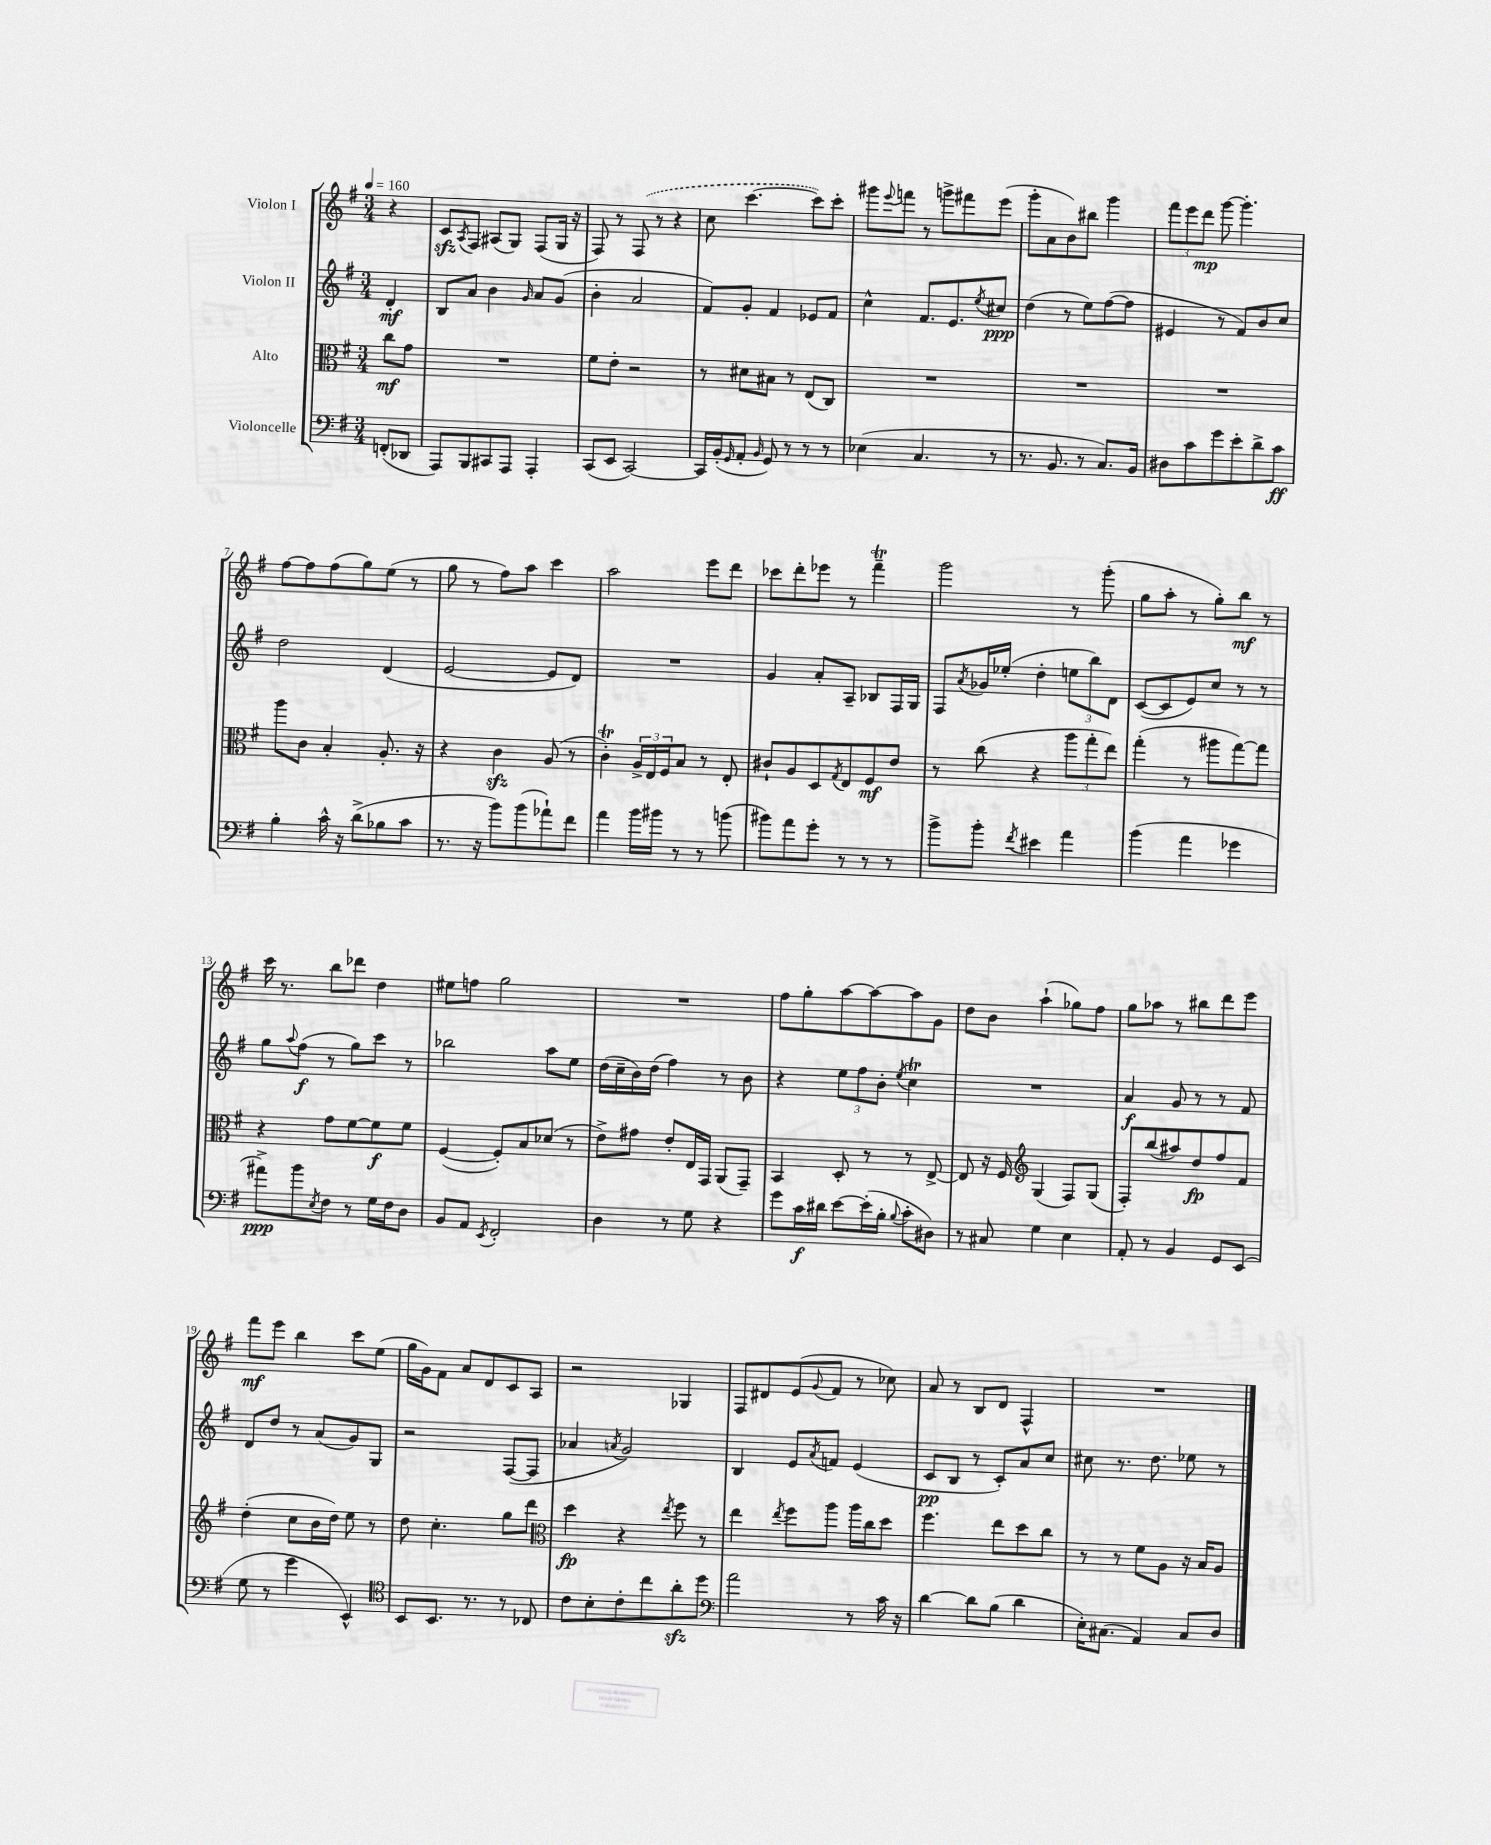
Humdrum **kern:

**kern	**kern	**kern	**kern
*staff4	*staff3	*staff2	*staff1
*clefF4	*clefC3	*clefG2	*clefG2
*k[f#]	*k[f#]	*k[f#]	*k[f#]
*M3/4	*M3/4	*M3/4	*M3/4
*MM160	*MM160	*MM160	*MM160
(8FF'	8cc	4d'	4r
8DD-	8g	.	.
=	=	=	=
8AAA)	2.r	8B	8c
.	.	.	8qA
8BBB	.	8a	8F#
8CC#	.	4b	(8A#
8AAA	.	.	8G)
.	.	16qqg	.
4AAA'	.	8a	(8F#
.	.	(8g	16G
.	.	.	16r
=	=	=	=
(8CC	8f#	4b'	8F#)
8EE	8e'	.	8r
[2CC)	2r	2a	(8F#
.	.	.	8r
.	.	.	4r
=	=	=	=
16CC]	8r	8f#)	8cc
(16BB'	.	.	.
16qqGG	.	.	.
8AA'	8d#	8g'	[4.ccc
16qqBB	.	.	.
8GG)	8B#	4f#	.
8r	8r	.	.
8r	(8E	8e-	8ccc])
8r	8C)	8f#	8ccc'
=	=	=	=
(4E-	2.r	4cc^^	8ggg#
.	.	.	8qqeee
.	.	.	8fff
4.C	.	8.f#	8r
.	.	.	8ggg^
.	.	8.e	.
.	.	.	8fff#
.	.	8qee	.
8r	.	8cc#	(8eee
=	=	=	=
8.r	2.r	(4dd	8ggg'
.	.	.	8a
8.BB	.	.	.
.	.	8r	8b)
8r	.	8ee)	8bb#
8.C)	.	([8ff#	4ggg
.	.	8ff#]	.
16BB	.	.	.
=	=	=	=
8D#	2.r	4e#	12fff#
.	.	.	12eee
8c	.	.	.
.	.	.	12ddd
8g	.	8r	[8ggg
8e'	.	8f#)	4.ggg']
8d^	.	8b	.
8c	.	8cc	.
=	=	=	=
4B'	8aa	2dd	[8ff#
.	8c	.	8ff#]
16c^^	4B'	.	(8ff#
16r	.	.	.
(8d^	.	.	8gg)
8B-	8.A'	(4d	(8ee
8c	.	.	8r
.	16r	.	.
=	=	=	=
8.r	4r	[2e	8gg
.	.	.	8r
16r	.	.	.
8b)	4c	.	8ff#)
(8b	.	.	8aa
8a-`)	(8A	8e]	4ccc
8f#	8r	8d)	.
=	=	=	=
4a	4c')	2.r	2aa
16b	24A^	.	.
.	24E	.	.
16b#	.	.	.
.	24F#	.	.
8r	8B	.	.
8r	8r	.	8eee
(8b	8E'	.	8ddd
=	=	=	=
8b#)	8c#`	4g	8ccc-
8a	8A	.	8ddd'
8g'	8D	8a'	8eee-
.	8qG	.	.
8r	8E	8A~	8r
8r	8F#	8B-	4fff#~
8r	8e	16F#	.
.	.	16G	.
=	=	=	=
8b^	8r	8F#	2ggg
.	.	8qa	.
8b'	(8cc	16g-	.
.	.	(16ee-'	.
8qf#	.	.	.
4e#	4r	4dd'	.
4a	12aa	12ee	8r
.	12gg'	12bb)	.
.	.	.	(8ggg'
.	12ee)	12d	.
=	=	=	=
(4b	(4gg'	([8c	8gg
.	.	8c]	8aa'
4a	8r	8e)	8r
.	8aa#	8cc	8gg')
4g-	[8gg)	8r	8bb
.	8gg]	8r	8r
=	=	=	=
8a#^)	4r	8gg	16ccc
.	.	.	8.r
.	.	8qqaa	.
8b	.	(8ff#	.
8qE	.	.	.
8F#	8g	8r	8bb
8r	[8f#	8gg)	8ddd-
16G	8f#]	8ccc	4dd
16F#	.	.	.
8D	8f#	8r	.
=	=	=	=
8BB	([4F#	2bb-	8ee#
8AA	.	.	8ff
8qEE	.	.	.
2FF#'	8F#'])	.	2gg
.	8B	.	.
.	(8d-	8aa	.
.	8r	8ee	.
=	=	=	=
4D	8e^)	(16dd	2.r
.	.	16cc~	.
.	8g#	16b)	.
.	.	(16dd	.
8r	8e'	4ff#)	.
8G	16E	.	.
.	16GG	.	.
4r	(8AA	8r	.
.	8GG~)	8b	.
=	=	=	=
8g	4BB	4r	8ff#
16c	.	.	8gg'
16d#	.	.	.
[8e	8D'	12ee	[8aa
.	.	12ff#	.
(16e']	8r	.	8aa_
.	.	12b'	.
16B'	.	.	.
8qqB	.	8qee	.
8c'	8r	4cc	8aa]
8D#)	[8E^	.	8g
=	=	=	=
8r	8E]	2.r	8dd
8C#	16r	.	8b
.	16F#	.	.
*	*clefG2	*	*
4G	(4G	.	(4aa`
4E	8F#)	.	8gg-)
.	(8G	.	8ff#
=	=	=	=
8AA'	8F#')	4a	8gg
8r	(8bb	.	8aa-
4BB	8aa#)	8g	8r
.	8dd	8r	8bb#
8GG	8ff#	8r	8ddd
(8EE	8f#	8f#	8eee
=	=	=	=
8G	(4dd'	8d	8fff#
8r	.	8dd	8eee
4g	8cc	8r	4bb
.	16b	(8a	.
.	16dd)	.	.
4EE^^)	8ee	8g)	8ccc
.	8r	8G	(8ee
=	=	=	=
*clefC4	*	*	*
8BB	8dd	2r	16gg
.	.	.	16g)
8.BB	4.cc'	.	8f#
.	.	.	8a
8.r	.	.	.
.	.	.	8d
8r	8gg	([8F#	8c
8C-	8ddd	8F#]	8A
=	=	=	=
*	*clefC3	*	*
8c	4dd	4a-	2r
8B'	.	.	.
.	.	8qa	.
8c'	4r	2g)	.
8cc	.	.	.
.	8qee	.	.
8a'	8ff#	.	4G-
8dd	8r	.	.
=	=	=	=
*clefF4	*	*	*
2a	4ee	4B	8F#
.	.	.	8d#
.	8qee	.	.
.	8ff#	8e	(8e
.	.	8qa	8qqg
.	8aa	8f	8f#
8r	16aa	(4e	8r
.	16cc	.	.
16c	8dd	.	8cc-)
16r	.	.	.
=	=	=	=
[4d	4.ff#	8c	8a
.	.	8B	8r
8d]	.	8r	8B
(8B	8ee	8c')	8d
4d	8dd	8a	4F#^^
.	8cc	8cc	.
=	=	=	=
16E')	8r	8cc#	2.r
(8.C#	.	.	.
.	8r	8.r	.
4AA)	8f#	.	.
.	.	8.dd	.
.	8A	.	.
8C#	16r	8ee-	.
.	16B	.	.
8D	8A	8r	.
==	==	==	==
*-	*-	*-	*-
